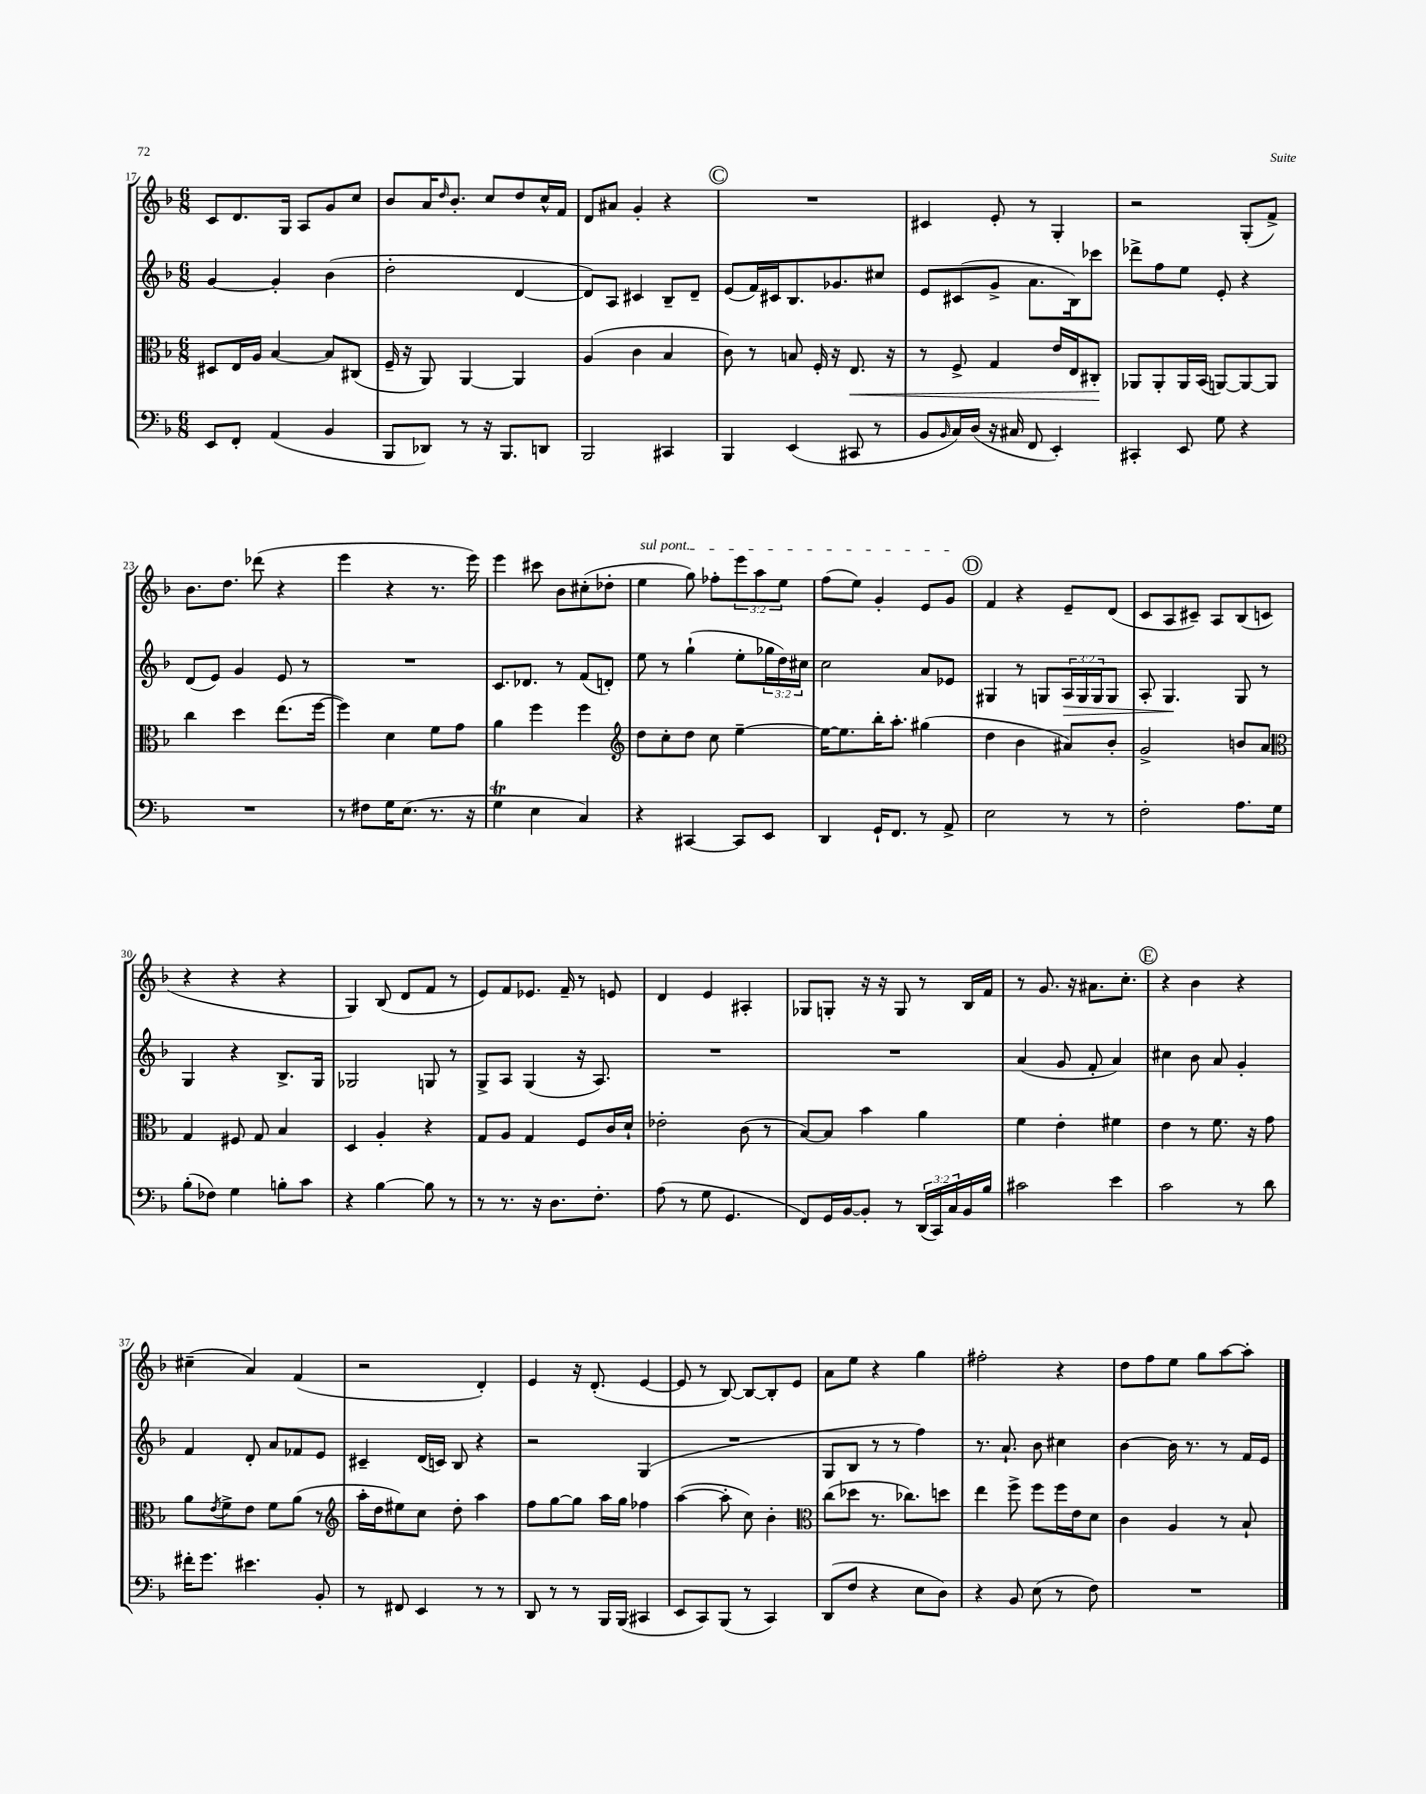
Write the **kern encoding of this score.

**kern	**kern	**kern	**kern
*staff4	*staff3	*staff2	*staff1
*clefF4	*clefC3	*clefG2	*clefG2
*k[b-]	*k[b-]	*k[b-]	*k[b-]
*M6/8	*M6/8	*M6/8	*M6/8
8EE	8D#	[4g	8c
8FF'	16E	.	8.d
.	16A	.	.
(4AA	[4B-	4g']	.
.	.	.	16G
.	.	.	8A
4BB-	8B-]	(4b-	8g
.	(8C#	.	8cc
=	=	=	=
8BBB-	16F~	2dd'	8b-
.	16r	.	.
8DD-)	8AA)	.	16a
.	.	.	16qqdd
.	.	.	8.b-'
8r	[4AA	.	.
16r	.	.	8cc
8.BBB-	.	.	.
.	4AA]	[4d	8dd
8DD	.	.	16cc^^
.	.	.	16f
=	=	=	=
2BBB-	(4A	8d])	8d
.	.	8A	8a#
.	4c	4c#	4g'
4CC#	4B-	8B-~	4r
.	.	8d~	.
=	=	=	=
4BBB-	8c)	(8e	2.r
.	8r	16f)	.
.	.	16c#	.
(4EE	8B	8.B-	.
.	16F'	.	.
.	16r	8.g-	.
8CC#	8.E	.	.
8r	.	8cc#	.
.	16r	.	.
=	=	=	=
8BB-	8r	8e	4c#
16qqBB-	.	.	.
16C)	8F^	(8c#	.
(16D	.	.	.
16r	4G	8g^	8e'
16C#	.	.	.
8FF	.	8.a	8r
4EE')	16e	.	4G'
.	16E	16B-)	.
.	8C#'	8ccc-	.
=	=	=	=
4CC#'	8AA-	8ddd-^	2r
.	8AA-'	8ff	.
8EE	16AA-	8ee	.
.	(16BB-	.	.
8G	[8AA)	8e'	.
4r	8AA_	4r	(8G'
.	8AA]	.	8f^)
=	=	=	=
2.r	4cc	(8d	8.b-
.	.	8e)	.
.	.	.	8.dd
.	4dd	4g	.
.	.	.	(8ddd-
.	(8.ee	8e	4r
.	.	8r	.
.	[16ff	.	.
=	=	=	=
8r	4ff])	2.r	4eee
8F#	.	.	.
16G	4d	.	4r
(8.E	.	.	.
8.r	8f	.	8.r
.	8g	.	.
16r	.	.	16eee)
=	=	=	=
4G	4a	8.c	4eee
.	.	8.d-	.
4E	4ff	.	8ccc#
.	.	8r	8b-
4C)	4ff	(8f	(8cc#'
.	.	8d')	8dd-'
=	=	=	=
*	*clefG2	*	*
4r	8dd	8ee	4ee
.	8cc'	8r	.
[4CC#	8dd	(4gg`	8gg)
.	8cc	.	8ff-'
8CC#]	[4ee~	8ee'	12eee
.	.	.	12aa
8EE	.	24gg-	.
.	.	24dd)	12ee
.	.	24cc#	.
=	=	=	=
4DD	16ee_	2cc	(8ff
.	8.ee]	.	.
.	.	.	8ee)
16GG`	16bb-'	.	4g'
8.FF	8.aa'	.	.
8r	(4gg#	8a	8e
8AA^	.	8e-	8g
=	=	=	=
2E	4dd	4G#	4f
.	4b-	8r	4r
.	.	8G	.
8r	8a#)	24A	8e~
.	.	24G	.
.	.	24G	.
8r	8b-'	8G	(8d
=	=	=	=
2F'	2g^	8A'	8c
.	.	4.G	8A
.	.	.	8c#~)
.	.	.	8A
8.A	8b	8G	(8B-
.	8a	8r	8c
16G	.	.	.
=	=	=	=
*	*clefC3	*	*
(8B-'	4G	4G	4r
8F-)	.	.	.
4G	8F#	4r	4r
.	8G	.	.
8B'	4B-	8.B-^	4r
8c	.	.	.
.	.	16G	.
=	=	=	=
4r	4D	2G-	4G)
[4B-	4A'	.	(8B-
.	.	.	8d
8B-]	4r	8G	8f
8r	.	8r	8r
=	=	=	=
8r	8G	8G^	8e)
8.r	8A	8A	8f
.	4G	(4G	8.e-
16r	.	.	.
8.D	.	.	.
.	.	.	16f~
.	8F	16r	8r
8.F'	.	8.A)	.
.	16c	.	8e
.	16d`	.	.
=	=	=	=
(8A	2e-'	2.r	4d
8r	.	.	.
8G	.	.	4e
4.GG	.	.	.
.	(8c	.	4A#'
.	8r	.	.
=	=	=	=
8FF)	[8B-)	2.r	8G-
16GG	8B-]	.	8G'
[16BB-	.	.	.
8BB-']	4b-	.	16r
.	.	.	16r
8r	.	.	8G
(24DD	4a	.	8r
24CC)	.	.	.
24C	.	.	.
16BB-	.	.	16B-
16B-	.	.	16f
=	=	=	=
2c#	4f	(4a	8r
.	.	.	8.g
.	4e'	8g	.
.	.	.	16r
.	.	8f'	8.a#
4e	4f#	4a)	.
.	.	.	8.cc'
=	=	=	=
2c	4e	4cc#	4r
.	8r	8b-	4b-
.	8.f	8a	.
8r	.	4g'	4r
.	16r	.	.
8d	8g	.	.
=	=	=	=
16f#'	8a	4f	(4cc#~
8.g	.	.	.
.	8qe	.	.
.	8f^	.	.
4.e#	8e	8d'	4a)
.	8f	8a	.
.	(8a	8f-	(4f
8BB-'	8r	8e	.
=	=	=	=
*	*clefG2	*	*
8r	16aa'	4c#~	2r
.	16dd	.	.
8FF#	8ee#)	.	.
4EE	8cc	(16d	.
.	.	16c)	.
.	8dd'	8B-	.
8r	4aa	4r	4d')
8r	.	.	.
=	=	=	=
8DD	8ff	2r	4e
8r	[8gg	.	.
8r	8gg]	.	16r
.	.	.	(8.d'
16BBB-	16aa	.	.
(16BBB-	16gg	.	.
4CC#	4ff-	(4G	[4e
=	=	=	=
8EE	([4aa	2.r	8e]
8CC)	.	.	8r
(8BBB-	8aa']	.	[8B-)
8r	8cc)	.	8B-_
4CC)	4b-'	.	8B-']
.	.	.	8e
=	=	=	=
*	*clefC3	*	*
(8DD	(8cc	8G	8a
8F	8dd-	8B-	8ee
4r	8.r	8r	4r
.	.	8r	.
.	8.cc-)	.	.
8E	.	4ff)	4gg
8D)	8dd	.	.
=	=	=	=
4r	4ee	8.r	2ff#'
.	.	8.a`	.
8BB-	8ff^	.	.
(8E	8ff	8b-	.
8r	16ff	4cc#	4r
.	16e	.	.
8F)	8d	.	.
=	=	=	=
2.r	4c	[4b-	8dd
.	.	.	8ff
.	4A	16b-]	8ee
.	.	8.r	.
.	.	.	8gg
.	8r	8r	[8aa
.	8B-`	16f	8aa']
.	.	16e	.
==	==	==	==
*-	*-	*-	*-
